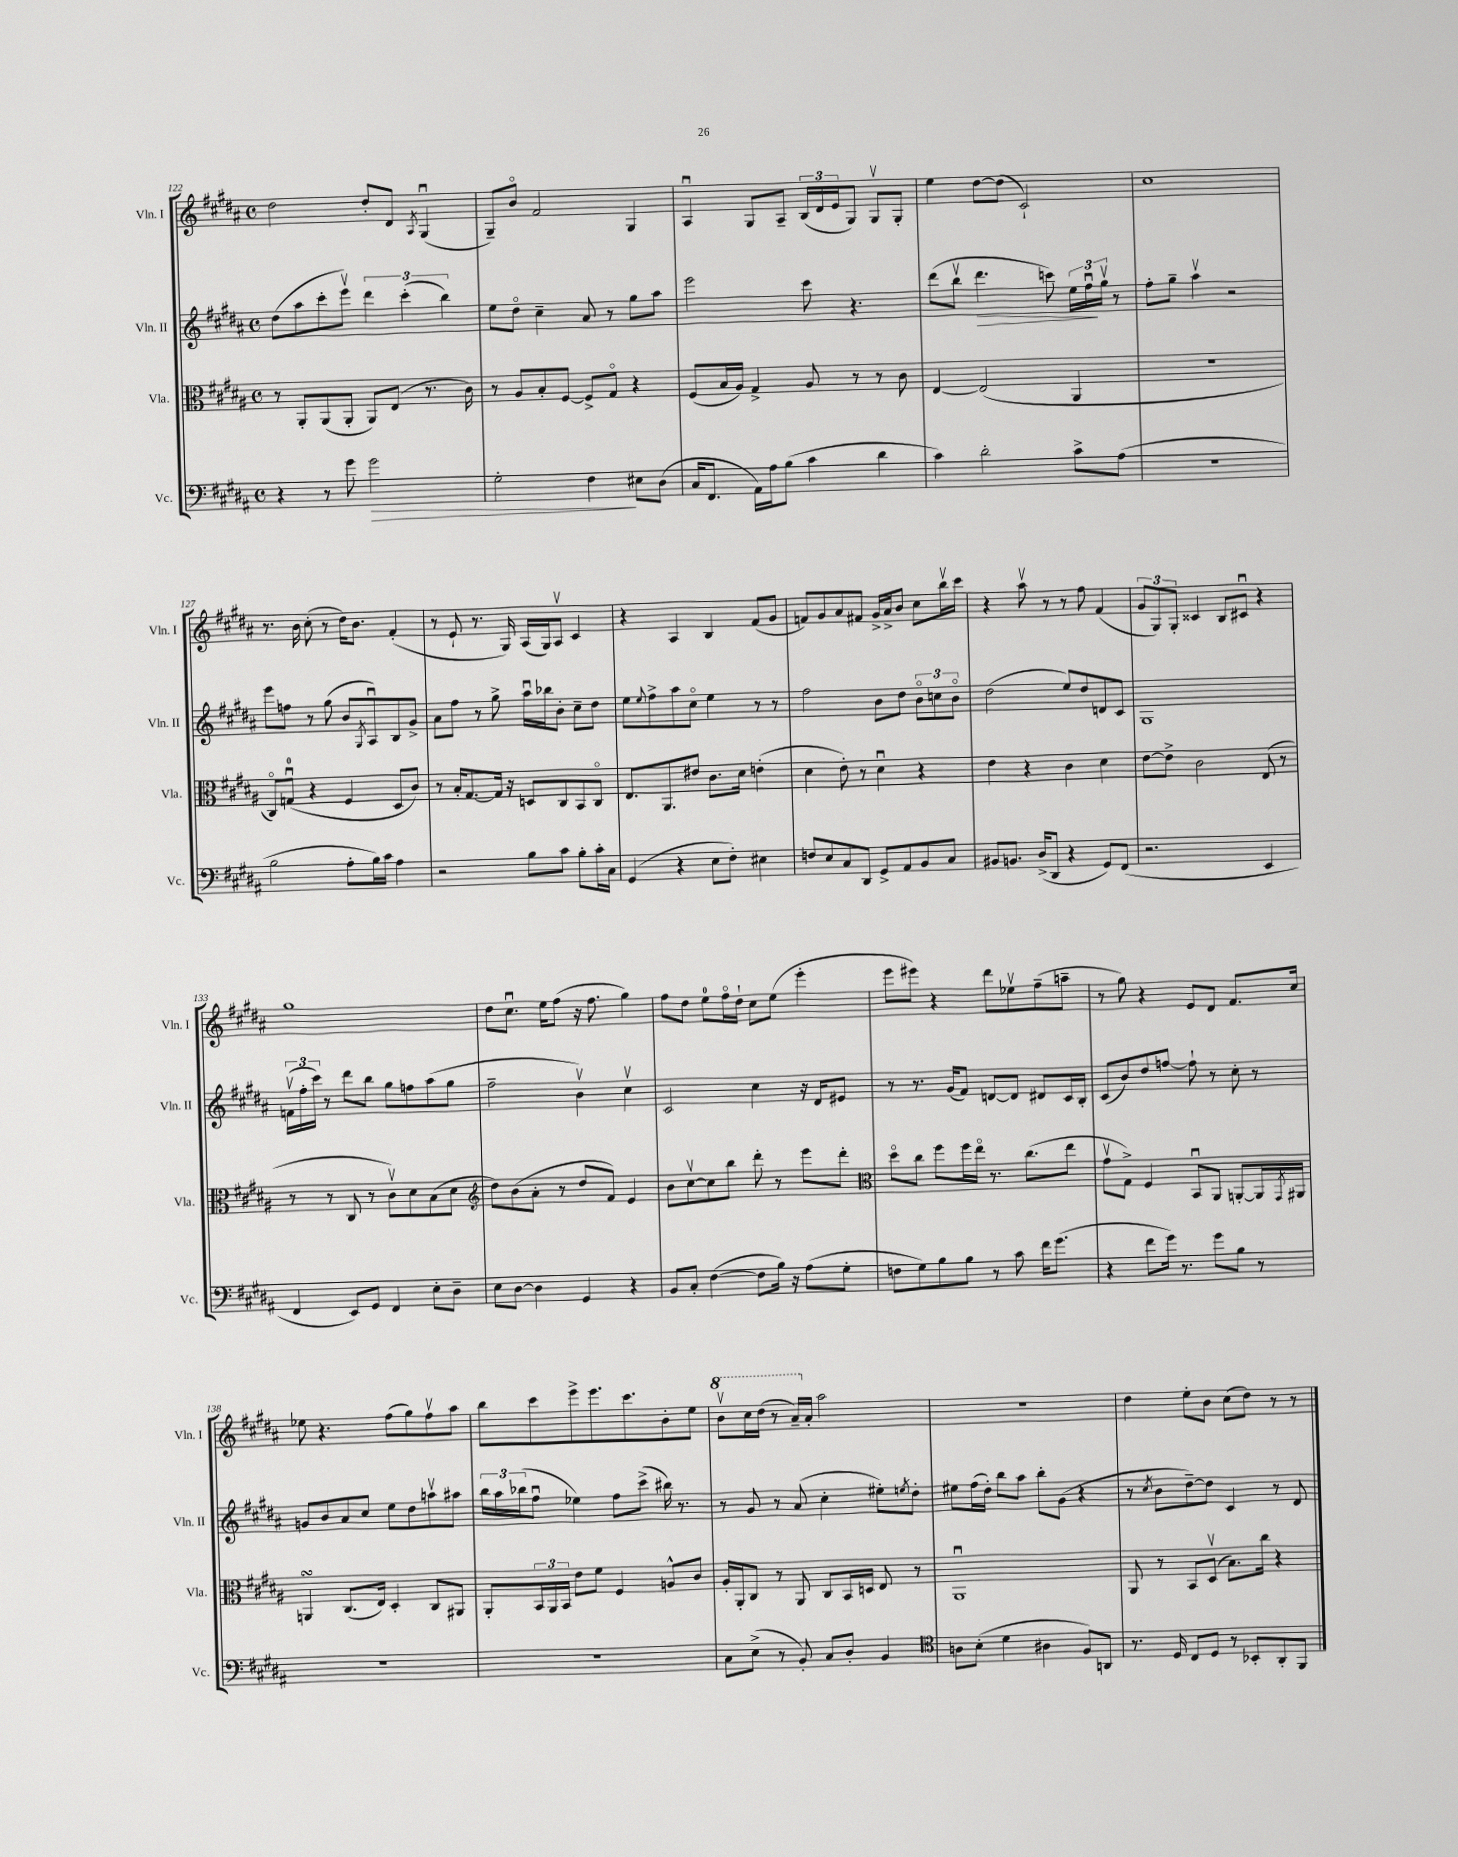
<<
\new StaffGroup <<
\new Staff = "s0" \with { instrumentName = "Vln. I" shortInstrumentName = "Vln. I" } {
    \clef treble \key b \major \defaultTimeSignature \time 4/4
    dis''2 dis''8-. dis'8 \acciaccatura { ais8 } gis4\downbow( |
    gis8--) b'8\flageolet fis'2 gis4 |
    ais4\downbow gis8 ais8-- \tuplet 3/2 { b16( dis'16 e'16 } gis8) gis8\upbow gis8-. |
    e''4 dis''8~ dis''8( cis'2-!) |
    cis''1 |
    r8. b'16 cis''8-.( r8 dis''16) b'8. fis'4-.( |
    r8 e'8-! r8. gis16) ais16( gis16) ais8\upbow cis'4 |
    r4 ais4 b4 fis'8( gis'8 |
    f'8) gis'8 ais'8 fis'8 gis'16-> ais'16-> b'8 cis''8 b''16\upbow cis'''16 |
    r4 ais''8\upbow r8 r8 fis''8 fis'4( |
    \tuplet 3/2 { gis'8 gis8) gis8-. } cisis'4 b8 cis'8\downbow r4 |
    gis''1 |
    dis''8 cis''8.\downbow e''16 fis''8( r16 fis''8. gis''4) |
    fis''8 dis''8 e''8-0 fis''16\flageolet dis''16-! cis''8 e''8( e'''4-. |
    e'''8 eis'''8) r4 dis'''8 ees''8\upbow fis''8--( a''8-- |
    r8 gis''8) r4 e'8 dis'8 fis'8. cis''16 |
    ees''8 r4. fis''8( gis''8) fis''8\upbow ais''8 |
    b''8 cis'''8 e'''8-> e'''8. cis'''8. b'8-. e''8 |
    \ottava #1 b''8\upbow cis'''16 dis'''16( r8 ais''16--) \ottava #0 ais'16-. ais''2 |
    R1 |
    dis''4 e''8-. b'8 cis''8( dis''8) r8 r8 \bar "|." |
}
\new Staff = "s1" \with { instrumentName = "Vln. II" shortInstrumentName = "Vln. II" } {
    \clef treble \key b \major \defaultTimeSignature \time 4/4
    dis''8( ais''8 cis'''8-. e'''8\upbow) \tuplet 3/2 { dis'''4 cis'''4-.( b''4) } |
    e''8 dis''8\flageolet cis''4-- ais'8 r8 gis''8 ais''8 |
    e'''2 cis'''8 r4. |
    dis'''8( b''8\upbow dis'''4.\> c'''8) \tuplet 3/2 { e''16 fis''16\downbow\! gis''16\upbow } r8 |
    fis''8-. gis''8-- ais''4\upbow r2 |
    e'''8 f''8 r8 gis''8( b'8 \acciaccatura { gis8 } ais8\downbow) b8 gis'8-> |
    ais'8 fis''8 r8 gis''8-> ais''16\downbow bes''16 b'8-. cis''8-- dis''8 |
    e''8 \appoggiatura { e''8 } fis''8-> ais''8 cis''8\flageolet e''4 r8 r8 |
    fis''2 b'8 dis''8 \tuplet 3/2 { b'8\flageolet c''8 b'8\flageolet } |
    dis''2( e''8) dis''8 d'8 cis'8 |
    gis1 |
    \tuplet 3/2 { f'16\upbow( fis''16-. cis'''16) } r8 dis'''8 b''8 gis''8 f''8 ais''8( gis''8 |
    fis''2-- b'4\upbow) cis''4\upbow |
    cis'2 cis''4 r16 dis'16 eis'8 |
    r8 r8. gis'16( fis'8) d'8~ d'8 dis'8 cis'16 b16-. |
    cis'8( b'8) dis''8 f''8~ f''8-! r8 cis''8-. r8 |
    g'8 b'8 ais'8 cis''8 e''8 dis''8 a''8\upbow ais''8 |
    \tuplet 3/2 { b''16 ais''16 bes''16( } fis''8\downbow ees''4) fis''8 cis'''8->( bis''16) r8. |
    r8 gis'8 r8 ais'8( cis''4-. eis''8-.) \acciaccatura { e''8 } dis''8-. |
    eis''8 fis''16( dis''16-.) b''8 ais''8 b''8-. gis'8( r4 |
    r8 \acciaccatura { cis''8 } b'8 dis''8~--) dis''8 cis'4 r8 dis'8 \bar "|." |
}
\new Staff = "s2" \with { instrumentName = "Vla." shortInstrumentName = "Vla." } {
    \clef alto \key b \major \defaultTimeSignature \time 4/4
    r8 ais,8-. ais,8( ais,8-. ais,8) e8( r8. cis'16) |
    r8 ais8 b8-. fis8~ fis8-> gis8\flageolet r4 |
    fis8( b16 ais16) gis4-> ais8 r8 r8 cis'8 |
    e4~ e2( ais,4 |
    r1 |
    cis8\flageolet) g8-0\downbow( r4 fis4 dis8 cis'8) |
    r8 b16-. gis8.~ gis16 r16 d8 cis8 b,8 cis8\flageolet |
    e8. ais,8. eis'8 cis'8. dis'16 e'4-.( |
    dis'4 e'8-.) r8 dis'4\downbow r4 |
    e'4 r4 cis'4 dis'4 |
    e'8~ e'8-> cis'2 e8( r8 |
    r8 r8 cis8 r8 cis'8\upbow) dis'8 b8( dis'8 |
    \clef treble dis''8) b'8( ais'8-. r8 dis''8 fis'8) e'4 |
    b'8 cis''8~\upbow cis''8 b''8 dis'''8-. r8 e'''8 dis'''8-. |
    \clef alto dis''8\flageolet cis''8 fis''8 fis''16 e''16\flageolet r8. cis''8.( e''8 |
    gis'8\upbow gis8->) fis4 b,8\downbow ais,8 a,8~-. a,16 \acciaccatura { gis,8 } ais,16 |
    a,4\turn cis8.( e16) dis4-. cis8 ais,8 |
    ais,8-. \tuplet 3/2 { b,16 ais,16 b,16 } e'8 fis'8 fis4 a8-^ cis'8 |
    ais16-. ais,16-. cis8 r8 ais,8 cis8 b,16 d16 e8 r8 |
    ais,1\downbow |
    ais,8 r8 b,8 dis8\upbow( b8.) cis''16 r4 \bar "|." |
}
\new Staff = "s3" \with { instrumentName = "Vc." shortInstrumentName = "Vc." } {
    \clef bass \key b \major \defaultTimeSignature \time 4/4
    r4 r8 gis'8 gis'2\> |
    gis2-. fis4\! eis8 dis8( |
    cis16 fis,8. ais,16) ais16 b8( cis'4 dis'4 |
    cis'4) dis'2-. cis'8-> ais8( |
    R1 |
    b2 ais8-. b16) cis'16 ais4 |
    r2 b8 cis'8 b8-. cis'16-. cis16 |
    gis,4( r4 e8 fis8-.) eis4 |
    f8 e8 cis8 dis,8 gis,8-> ais,8 b,8 cis8 |
    bis,8 b,8. dis16->( dis,8 r4 gis,8) fis,8( |
    r2. e,4 |
    fis,4 e,8) gis,8 fis,4 e8-. dis8-- |
    e8 dis8~ dis4 gis,4 r4 |
    b,8 cis8-. fis4~( fis8 b16) r16 ais8( gis8-. |
    f8 gis8) b8 b8 r8 cis'8 fis'16 gis'8.( |
    r4 fis'8 gis'16) r8. gis'8 b8 r8 |
    R1 |
    R1 |
    cis8 e8->( r8 b,8-.) cis8 dis8-. b,4 |
    \clef tenor a8 b8-.( dis'4 ais4 fis8) a,8 |
    r8. dis16 cis8 dis8 r8 bes,8-. ais,8-. fis,8 \bar "|." |
}
>>
>>
\layout { \context { \Score currentBarNumber = #122 } }
